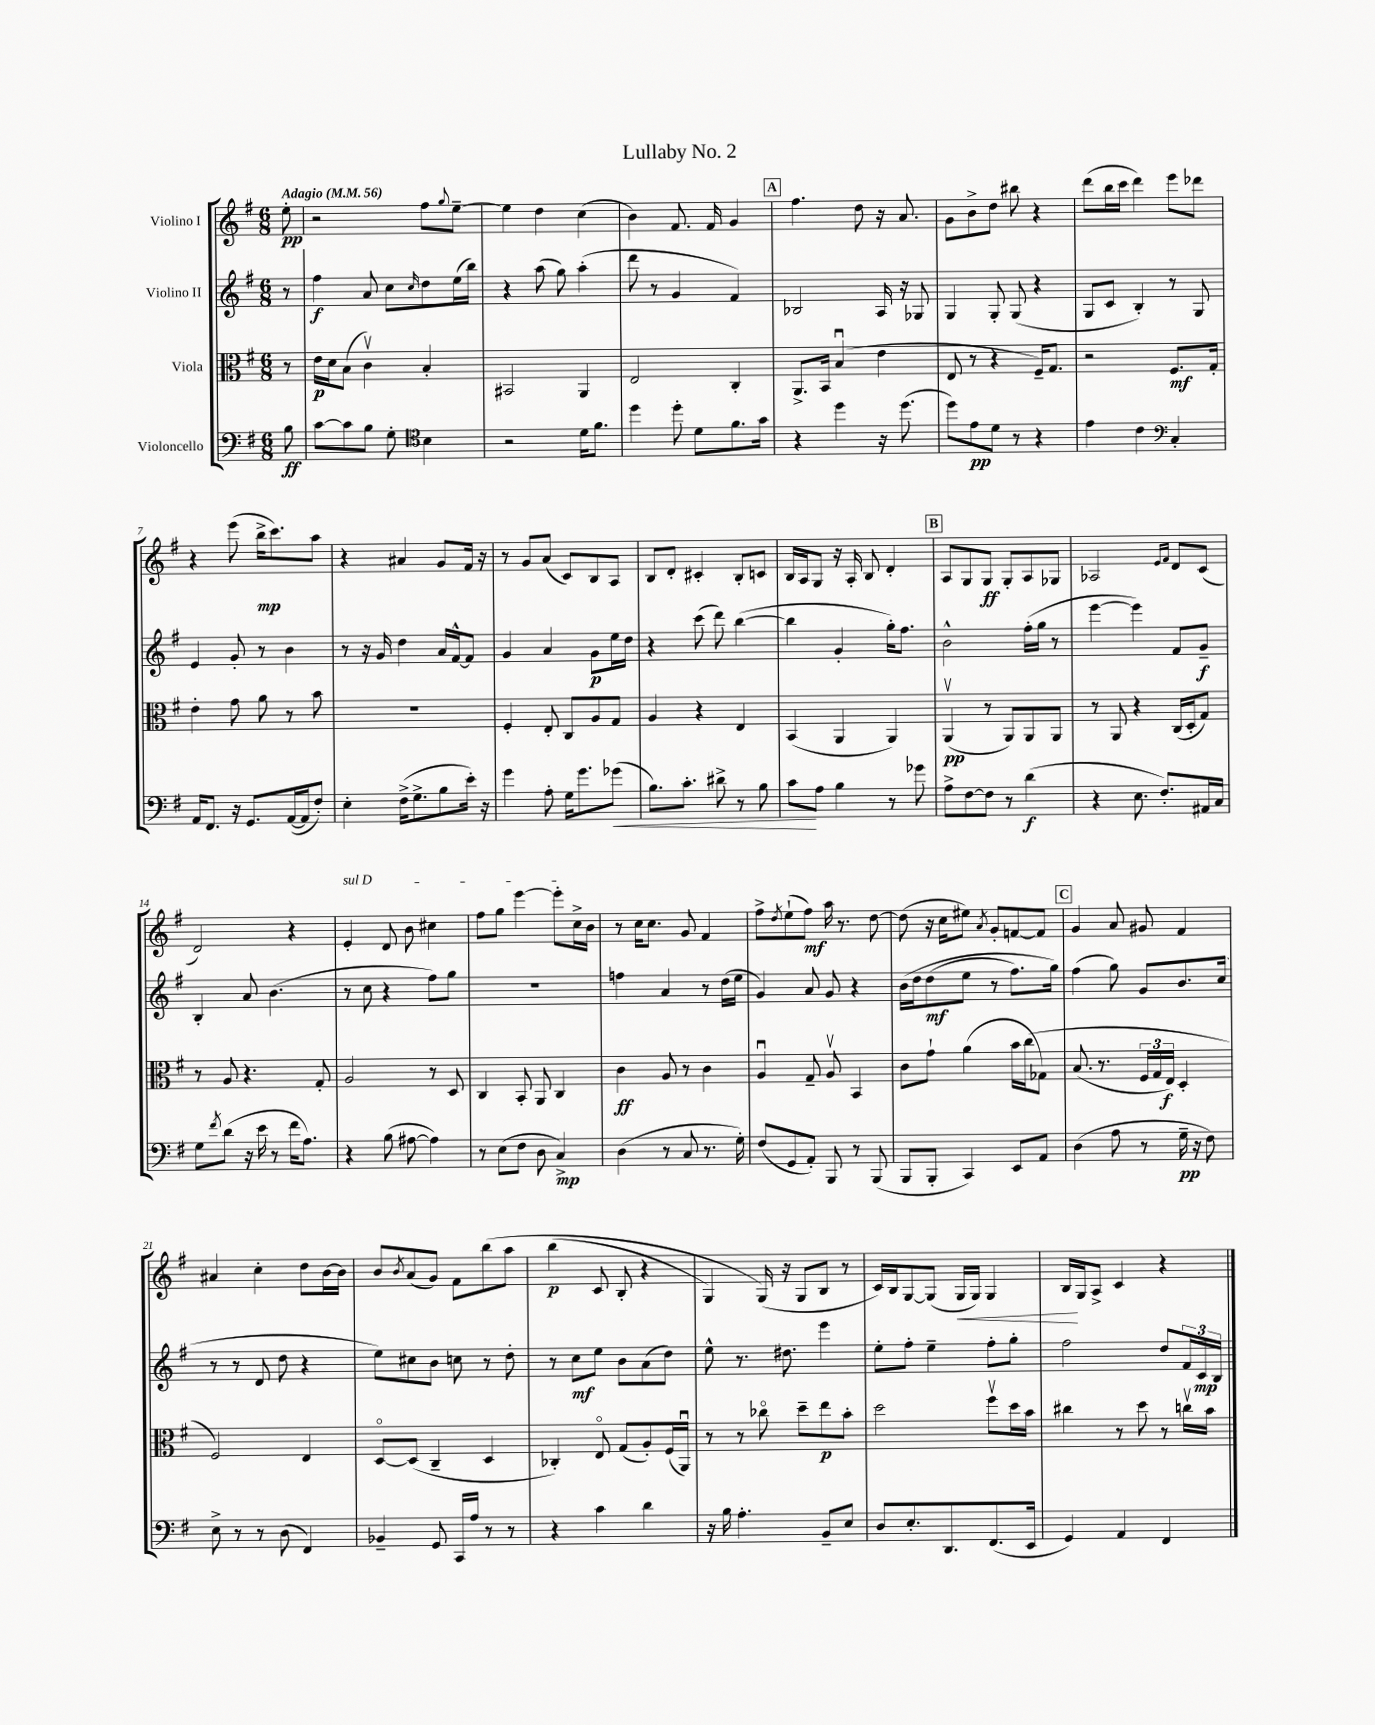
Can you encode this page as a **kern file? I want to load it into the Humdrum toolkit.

**kern	**dynam	**kern	**dynam	**kern	**dynam	**kern	**dynam
*part4	*part4	*part3	*part3	*part2	*part2	*part1	*part1
*staff4	*staff4	*staff3	*staff3	*staff2	*staff2	*staff1	*staff1
*I"Violoncello	*	*I"Viola	*	*I"Violino II	*	*I"Violino I	*
*clefF4	*	*clefC3	*	*clefG2	*	*clefG2	*
*k[f#]	*	*k[f#]	*	*k[f#]	*	*k[f#]	*
*M6/8	*	*M6/8	*	*M6/8	*	*M6/8	*
*MM56	*	*MM56	*	*MM56	*	*MM56	*
=	=	=	=	=	=	=	=
!	!	!	!	!	!	!LO:TX:a:B:t=Adagio	!
8B\	ff	8r	.	8r	.	8ee'\	pp
=1	=1	=1	=1	=1	=1	=1	=1
[8c\L	.	16e\LL	p	4ff#\	f	2r	.
.	.	16d\J	.	.	.	.	.
8c\]	.	(8B\J	.	.	.	.	.
8B\J	.	4cv\)	.	8a/	.	.	.
8G'\	.	.	.	8cc\L	.	.	.
*clefC4	*	*	*	*	*	*	*
.	.	.	.	16qqcc/	.	.	.
4B\	.	4B'/	.	8dd\	.	8ff#\L	.
.	.	.	.	.	.	8qqgg/	.
.	.	.	.	(16ee\L	.	[8ee~\J	.
.	.	.	.	16bb\JJ)	.	.	.
=2	=2	=2	=2	=2	=2	=2	=2
2r	.	2BB#X/	.	4r	.	4ee\]	.
.	.	.	.	(8aa\	.	4dd\	.
.	.	.	.	8gg\)	.	.	.
16d\KL	.	4AA/	.	(4aa'\	.	(4cc\	.
8.f#\J	.	.	.	.	.	.	.
=3	=3	=3	=3	=3	=3	=3	=3
4dd\	.	2E/	.	8ddd\	.	4b\)	.
.	.	.	.	8r	.	.	.
8dd'\	.	.	.	4g/	.	8.f#/	.
8d\L	.	.	.	.	.	.	.
.	.	.	.	.	.	16f#/	.
8.f#\	.	4C'/	.	4f#/)	.	4g/	.
16g\Jk	.	.	.	.	.	.	.
!!LO:REH:place=s1:t=A
=4	=4	=4	=4	=4	=4	=4	=4
4r	.	8.AA^/L	.	2B-X/	.	4.ff#\	.
.	.	16BB/Jk	.	.	.	.	.
4dd\	.	(4Bu/	.	.	.	.	.
.	.	.	.	.	.	8dd\	.
16r	.	4e\	.	16A/	.	16r	.
(8.dd\	.	.	.	16r	.	8.a/	.
.	.	.	.	8G-X/	.	.	.
=5	=5	=5	=5	=5	=5	=5	=5
8dd\L)	.	8E/	.	4G/	.	8g\L	.
8e\	pp	8r	.	.	.	8b^\	.
8d\J	.	4r	.	8G'/	.	8dd\J	.
8r	.	.	.	(8G/	.	8bb#X\	.
4r	.	16F#~/KL)	.	4r	.	4r	.
.	.	8.G/J	.	.	.	.	.
=6	=6	=6	=6	=6	=6	=6	=6
4e\	.	2r	.	8G/L	.	(8ddd\L	.
.	.	.	.	8c/J	.	16bb\L	.
.	.	.	.	.	.	16ccc\JJ	.
4c\	.	.	.	4B'/)	.	4ddd\)	.
*clefF4	*	*	*	*	*	*	*
4C'/	.	8.F#/L	mf	8r	.	8eee\L	.
.	.	.	.	8G/	.	8ddd-X\J	.
.	.	16G'/Jk	.	.	.	.	.
!!LO:LB:g=z
=7	=7	=7	=7	=7	=7	=7	=7
16AA/KL	.	4e'\	.	4e/	.	4r	.
8.FF#/J	.	.	.	.	.	.	.
16r	.	8g\	.	8g'/	.	(8eee\	.
8.GG/L	.	.	.	.	.	.	.
.	.	8a\	.	8r	.	16bb^\KL	mp
.	.	.	.	.	.	8.ccc\)	.
([16AA/L	.	8r	.	4b\	.	.	.
16AA/J]	.	.	.	.	.	.	.
8F#'/J)	.	8b\	.	.	.	8aa\J	.
=8	=8	=8	=8	=8	=8	=8	=8
4E'\	.	2.r	.	8r	.	4r	.
.	.	.	.	16r	.	.	.
.	.	.	.	16g/	.	.	.
(16F#^\KL	.	.	.	4dd\	.	4a#X/	.
8.G^\	.	.	.	.	.	.	.
8B\	.	.	.	16a/LL	.	8g/L	.
.	.	.	.	[16f#^^/J	.	.	.
16e'\Jk)	.	.	.	8f#/J]	.	16f#/Jk	.
16r	.	.	.	.	.	16r	.
=9	=9	=9	=9	=9	=9	=9	=9
4g\	.	4F#'/	.	4g/	.	8r	.
.	.	.	.	.	.	8g/L	.
8A'\	.	8E'/	.	4a/	.	(8a/J	.
16G\KL	.	8C/L	.	.	.	8c/L)	.
8.g\	.	.	.	.	.	.	.
.	.	8A/	.	8g\L	p	8B/	.
!	!LO:HP:b	!	!	!	!	!	!
(8g-X\J	<	8G/J	.	16ee\L	.	8A/J	.
.	.	.	.	16dd\JJ	.	.	.
=10	=10	=10	=10	=10	=10	=10	=10
8.B\L)	.	4A/	.	4r	.	8B/L	.
.	.	.	.	.	.	8d'/J	.
8.c'\J	.	.	.	.	.	.	.
.	.	4r	.	(8ccc\	.	4c#X'/	.
8d#X^\	.	.	.	8ddd\)	.	.	.
8r	.	4E/	.	([4bb\	.	8B'/L	.
8B\	.	.	.	.	.	8cn/J	.
=11	=11	=11	=11	=11	=11	=11	=11
8c\L	.	(4BB/	.	4bb\]	.	16B/LL	.
.	.	.	.	.	.	16A/J	.
8A\J	[	.	.	.	.	8G/J	.
4B\	.	4AA/	.	4g'/	.	16r	.
.	.	.	.	.	.	16A'/	.
.	.	.	.	.	.	8B/	.
8r	.	4AA/)	.	16gg'\KL)	.	4d'/	.
.	.	.	.	8.ff#\J	.	.	.
8g-X\	.	.	.	.	.	.	.
!!LO:REH:place=s1:t=B
=12	=12	=12	=12	=12	=12	=12	=12
8A^\L	.	(4AAv/	pp	2b^^\	.	8A/L	.
[8F#\	.	.	.	.	.	8G/	.
8F#\J]	.	8r	.	.	.	8G/J	ff
8r	.	8AA/L)	.	.	.	8G'/L	.
(4d\	f	8AA/	.	(16ff#'\LL	.	8A/	.
.	.	.	.	16gg\JJ	.	.	.
.	.	8AA/J	.	8r	.	8G-X/J	.
=13	=13	=13	=13	=13	=13	=13	=13
4r	.	8r	.	[4eee\	.	2A-X/	.
.	.	8AA/	.	.	.	.	.
8.E\	.	4r	.	4eee\])	.	.	.
8.F#'/L)	.	.	.	.	.	.	.
.	.	.	.	.	.	16qqe/LL	.
.	.	.	.	.	.	16qqf#/JJ	.
.	.	(16C/LL	.	8f#/L	.	8d/L	.
.	.	16D'/J	.	.	.	.	.
16AA#X/L	.	8G/J)	.	8g~/J	f	(8c/J	.
16C/JJ	.	.	.	.	.	.	.
!!LO:LB:g=z
=14	=14	=14	=14	=14	=14	=14	=14
8G\L	.	8r	.	4B'/	.	2d/)	.
8qf#/	.	.	.	.	.	.	.
(8d\J	.	8A/	.	.	.	.	.
16r	.	4.r	.	8a/	.	.	.
16e\	.	.	.	.	.	.	.
8r	.	.	.	(4.b\	.	.	.
16f#\KL	.	.	.	.	.	4r	.
8.A\J)	.	.	.	.	.	.	.
.	.	8G'/	.	.	.	.	.
=15	=15	=15	=15	=15	=15	=15	=15
!	!	!	!	!	!	!LO:TX:a:i:t=sul D	!
4r	.	2A/	.	8r	.	4e'/	.
.	.	.	.	8cc\	.	.	.
(8B\	.	.	.	4r	.	8d/	.
[8A#X\	.	.	.	.	.	8b\	.
4A#\])	.	8r	.	8ff#\L)	.	4cc#X\	.
.	.	8D/	.	8gg\J	.	.	.
=16	=16	=16	=16	=16	=16	=16	=16
8r	.	4C/	.	2.r	.	8ff#\L	.
(8E\L	.	.	.	.	.	8gg\J	.
8F#\J	.	8BB'/	.	.	.	[4eee\	.
8D\	.	8AA/	.	.	.	.	.
4C^/)	mp	4C/	.	.	.	8eee'\L]	.
.	.	.	.	.	.	16cc^\L	.
.	.	.	.	.	.	16b\JJ	.
=17	=17	=17	=17	=17	=17	=17	=17
(4D\	.	4c\	ff	4ffn\	.	8r	.
.	.	.	.	.	.	16cc\KL	.
.	.	.	.	.	.	8.cc\J	.
8r	.	8A/	.	4a/	.	.	.
8C/	.	8r	.	.	.	8g/	.
8.r	.	4c\	.	8r	.	4f#/	.
.	.	.	.	(16dd\LL	.	.	.
16G'\)	.	.	.	16ee\JJ	.	.	.
=18	=18	=18	=18	=18	=18	=18	=18
(8F#/L	.	4Au/	.	4g/)	.	8ff#^\L	.
.	.	.	.	.	.	8qdd/	.
8GG/	.	.	.	.	.	(8ee`\	.
8AA'/J)	.	8G~/	.	8a/	.	8ff#\J)	mf
8BBB/	.	8Av/	.	8g/	.	16aa\	.
.	.	.	.	.	.	8.r	.
8r	.	4BB/	.	4r	.	.	.
(8BBB/	.	.	.	.	.	[8dd\	.
=19	=19	=19	=19	=19	=19	=19	=19
8BBB/L	.	8c\L	.	(16b\LL	.	(8dd\]	.
.	.	.	.	16dd\J	.	.	.
8BBB'/J	.	8g`\J	.	(8dd\	mf	16r	.
.	.	.	.	.	.	16cc\KL	.
4CC/)	.	(4a\	.	8ee\J	.	8ee#X\J)	.
.	.	.	.	.	.	8qa/	.
.	.	.	.	8r	.	8g'/L	.
8EE/L	.	16b\LL	.	8.ff#\L)	.	[8fn/	.
.	.	(16cc\J	.	.	.	.	.
8AA/J	.	8G-X\J)	.	.	.	8f/J]	.
.	.	.	.	16gg\Jk)	.	.	.
!!LO:REH:place=s1:t=C
=20	=20	=20	=20	=20	=20	=20	=20
(4D\	.	(8.B/	.	(4ff#\	.	4g/	.
.	.	8.r	.	.	.	.	.
8A\	.	.	.	8gg\)	.	8a/	.
8r	.	24F#/LL	.	8g/L	.	8g#X/	.
.	.	24G/	.	.	.	.	.
.	.	24E/JJ)	f	.	.	.	.
16G~\	pp	4D'/	.	8.b/	.	4f#/	.
16r	.	.	.	.	.	.	.
8F#\)	.	.	.	.	.	.	.
.	.	.	.	(16cc/Jk	.	.	.
!!LO:LB:g=z
=21	=21	=21	=21	=21	=21	=21	=21
8E^\	.	2F#/)	.	8r	.	4a#X/	.
8r	.	.	.	8r	.	.	.
8r	.	.	.	8d/	.	4cc'\	.
(8D\	.	.	.	8dd\	.	.	.
4FF#/)	.	4E/	.	4r	.	8dd\L	.
.	.	.	.	.	.	[16b\L	.
.	.	.	.	.	.	16b\JJ]	.
=22	=22	=22	=22	=22	=22	=22	=22
4BB-X~/	.	[8D/L	.	8ee\L)	.	8b/L	.
.	.	.	.	.	.	8qb/	.
.	.	(8D/J]	.	8cc#X\	.	(8a/	.
8GG/	.	4C~/	.	8b\J	.	8g/J)	.
16CC/LL	.	.	.	8ccn\	.	8f#\L	.
16A/JJ	.	.	.	.	.	.	.
8r	.	4D/	.	8r	.	(8bb\	.
8r	.	.	.	8dd'\	.	8aa\J	.
=23	=23	=23	=23	=23	=23	=23	=23
4r	.	4C-X'/)	.	8r	.	(4bb\	p
.	.	.	.	8cc\L	mf	.	.
4c\	.	8E/	.	8ee\J	.	8c/	.
.	.	(8G/L	.	8b\L	.	8B'/	.
4d\	.	8A'/)	.	(8a\	.	4r	.
.	.	(16F#/L	.	8dd\J)	.	.	.
.	.	16AAu/JJ)	.	.	.	.	.
=24	=24	=24	=24	=24	=24	=24	=24
16r	.	8r	.	8ee^^\	.	4G/)	.
16B\	.	.	.	.	.	.	.
4.A'\	.	8r	.	8.r	.	.	.
.	.	8cc-X\	.	.	.	(16G/)	.
.	.	.	.	8.dd#X\	.	16r	.
.	.	8dd~\L	.	.	.	8G/L	.
8BB~/L	.	8ee\	p	4eee\	.	8B/J	.
8E/J	.	8b'\J	.	.	.	8r	.
=25	=25	=25	=25	=25	=25	=25	=25
8D/L	.	2dd\	.	8ee'\L	.	16c/LL)	.
.	.	.	.	.	.	16B/J	.
8.E'/	.	.	.	8ff#'\J	.	[8G/	.
.	.	.	.	4ee~\	.	(8G/J]	.
8.DD/	.	.	.	.	.	.	.
!	!	!	!	!	!	!	!LO:HP:b
.	.	.	.	.	.	16G/LL	<
.	.	.	.	.	.	16G/JJ)	.
(8.FF#/	.	8ff#v\L	.	8ff#'\L	.	4G/	.
.	.	16dd\L	.	8gg'\J	.	.	.
16EE/Jk	.	16b\JJ	.	.	.	.	.
=26	=26	=26	=26	=26	=26	=26	=26
4GG/)	.	4cc#X\	.	2ff#\	.	16B/LL	.
.	.	.	.	.	.	16G/J	[
.	.	.	.	.	.	8A^/J	.
4AA/	.	8r	.	.	.	4c/	.
.	.	8dd\	.	.	.	.	.
4FF#/	.	8r	.	8dd/L	.	4r	.
.	.	16ccnv\LL	.	24f#/L	.	.	.
.	.	.	.	24c/	mp	.	.
.	.	16b\JJ	.	.	.	.	.
.	.	.	.	24B/JJ	.	.	.
==	==	==	==	==	==	==	==
*-	*-	*-	*-	*-	*-	*-	*-
